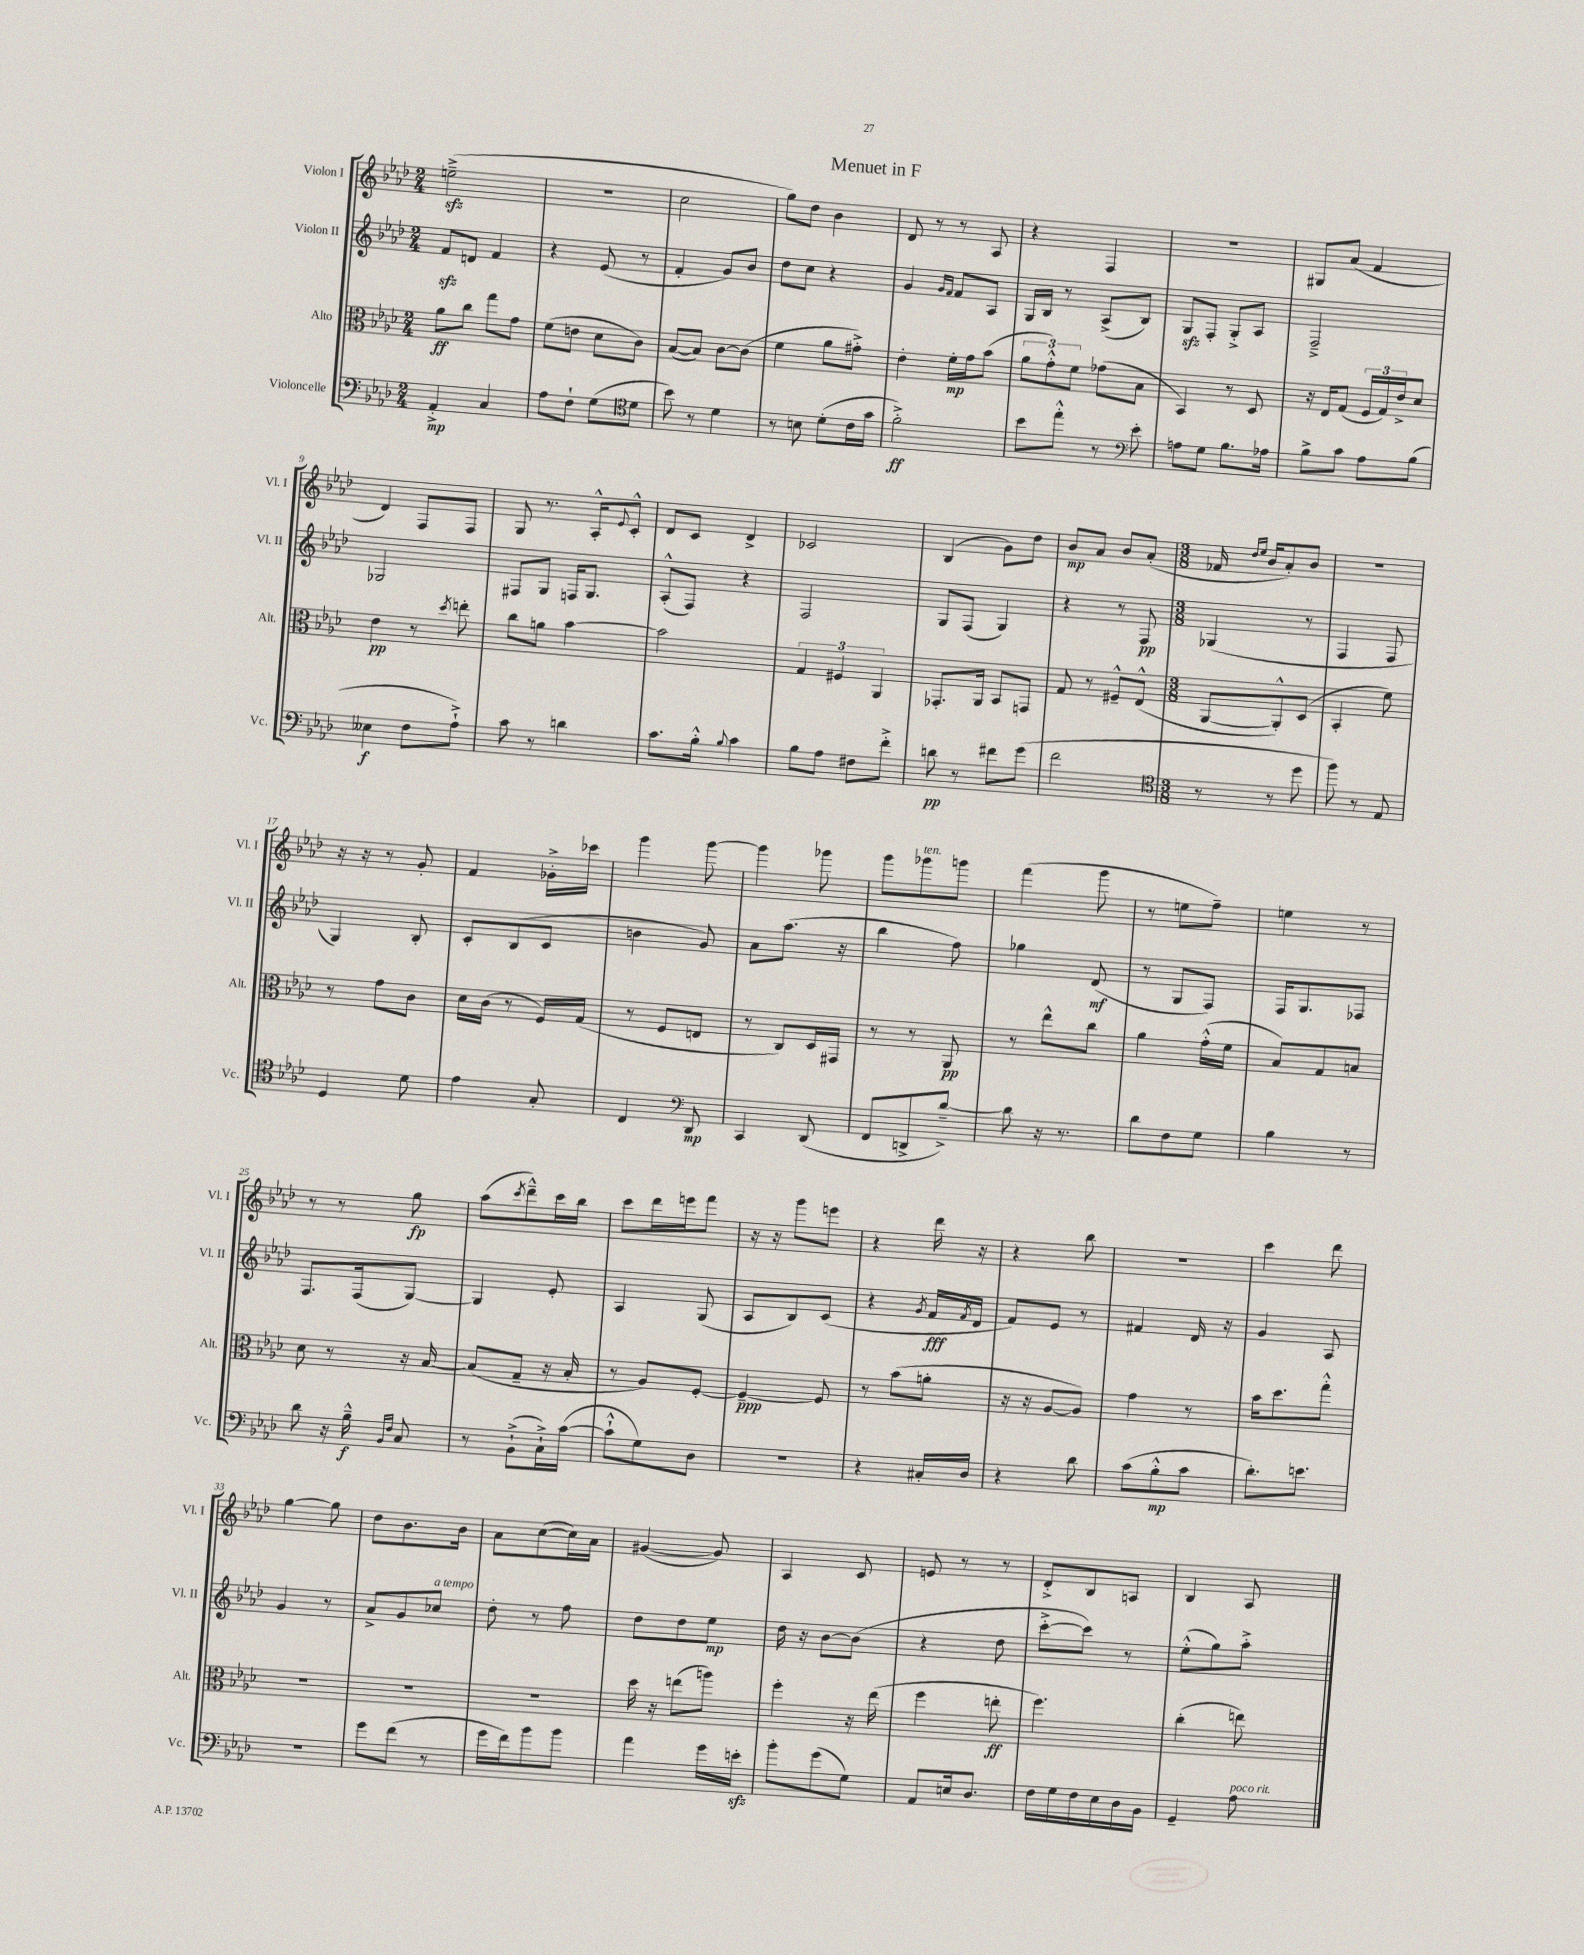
\header { title = "Menuet in F" }
<<
\new StaffGroup <<
\new Staff = "s0" \with { instrumentName = "Violon I" shortInstrumentName = "Vl. I" } {
    \clef treble \key aes \major \numericTimeSignature \time 2/4
    e''2--->\sfz( |
    r2 |
    c''2 |
    g''8) des''8 bes'4 |
    des'8 r8 r8 aes8 |
    r4 f4 |
    r2 |
    gis8 aes'8( f'4 |
    des'4) f8 f8 |
    g8 r8. aes16-.-^ \appoggiatura { ees'8 } c'8-.-^ |
    des'8 c'8 des'4-> |
    ces'2 |
    bes4( g'8) des''8 |
    bes'8\mp aes'8 bes'8 aes'8-.( |
    \numericTimeSignature \time 3/8 fes'16 \grace { des''16 ees''16 } bes'16 aes'8-.) bes'8 |
    r4. |
    r16 r16 r8 g'8-. |
    f'4 ges'16-.-> ces'''16 |
    g'''4 g'''8~ |
    g'''4 ges'''8 |
    g'''8 ges'''8^\markup { \italic "ten." } g'''8 |
    f'''4( g'''8 |
    r8 e''8 f''8--) |
    e''4 r8 |
    r8 r8 g''8\fp |
    aes''8( \acciaccatura { c'''8 } des'''8---^) c'''16 bes''16 |
    c'''8 des'''16 e'''16 f'''8 |
    r16 r16 g'''8 e'''8 |
    r4 des'''16 r16 |
    r4 bes''8 |
    R4. |
    c'''4 des'''8 |
    g''4~ g''8 |
    des''8 bes'8. bes'16 |
    aes'8 c''8~( c''16) aes'16 |
    gis'4~( gis'8) |
    aes4 c'8 |
    e'8 r8 r8 |
    des'8-.-> bes8 a8 |
    bes4 aes8 \bar "|." |
}
\new Staff = "s1" \with { instrumentName = "Violon II" shortInstrumentName = "Vl. II" } {
    \clef treble \key aes \major \numericTimeSignature \time 2/4
    f'8\sfz d'8 f'4 |
    r4 ees'8( r8 |
    f'4-. g'8) bes'8 |
    des''8 c''8 r4 |
    g'4 \grace { g'16 f'16 } f'8 aes8 |
    g16 bes16 r8 aes8->( bes8) |
    g8\sfz f8-. g8-.-> aes8 |
    f2---> |
    ges2 |
    fis8 g8 f16 g8. |
    aes8-.-^( f8) r4 |
    f2 |
    g8 f8( g4) |
    r4 r8 f8\pp |
    \numericTimeSignature \time 3/8 ges4( r8 |
    f4 f8 |
    g4) bes8-. |
    c'8-. bes8( c'8 |
    b'4 g'8) |
    aes'8 aes''8.( r16 |
    bes''4 f''8) |
    ges''4 des'8\mf( |
    r8 g8 f8) |
    f16 g8. fes8 |
    f8. f16( g8~) |
    g4 ees'8-. |
    aes4 g8( |
    aes8 bes8) c'8( |
    r4 \acciaccatura { g'8 } f'16\fff \acciaccatura { f'8 } des'16 |
    f'8) ees'8 r8 |
    fis'4 des'16 r16 |
    g'4 aes8 |
    g'4 r8 |
    aes'8-> g'8 ces''8^\markup { \italic "a tempo" } |
    des''8-. r8 f''8 |
    des''8 des''8 ees''8\mp |
    des''16 r16 bes'8~ bes'8( |
    r4 des''8 |
    c'''8~-.-> c'''8) r8 |
    ees''8-.-^( g''8) aes''8-.-> \bar "|." |
}
\new Staff = "s2" \with { instrumentName = "Alto" shortInstrumentName = "Alt." } {
    \clef alto \key aes \major \numericTimeSignature \time 2/4
    aes'8\ff c''8 g''8 g'8 |
    f'8( e'8 des'8 c'8) |
    bes8~( bes8) c'8~ c'8( |
    f'4 aes'8 gis'8-.->) |
    ees'4-. f'16-.\mp g'16 bes'8( |
    \tuplet 3/2 { aes'8 g'8-.-^) f'8 } ges'8( bes8 |
    bes,4) r8 des8 |
    r16 ees16 g8( \tuplet 3/2 { f16 g16) ees'16-> } des'8 |
    ees'4\pp r8 \acciaccatura { des''8 } e''8-. |
    c''8 a'8 bes'4~ |
    bes'2 |
    \tuplet 3/2 { g4 fis4 aes,4 } |
    ges,8.-. aes,16 bes,8 g,8 |
    g8 r8 fis8---^ ees8-^( |
    \numericTimeSignature \time 3/8 aes,8~ aes,8-.-^) des8( |
    bes,4-. f'8) |
    r8 g'8 c'8 |
    des'16 c'16( r8 f16) g16( |
    r8 f8 e8 |
    r8 c8) des16 gis,16 |
    r8 r8 aes,8\pp |
    r8 ees''8-^ c''8 |
    aes'4 g'16-.-^( f'16 |
    bes8) g8 b8 |
    des'8 r8 r16 bes16~ |
    bes8( g8-- r16 bes16-. |
    r8 aes8) f8~-. |
    f4~--\ppp f8 |
    r8 bes'8( a'8-. |
    r16 r16 aes8~ aes8) |
    g'4 r8 |
    bes'16 des''8. g''8-.-^ |
    R4. |
    R4. |
    R4. |
    des''16 r16 e''8( a''8) |
    f''4-. r16 ees''16( |
    f''4 e''8-.\ff |
    f''4.) |
    c''4-.( e''8) \bar "|." |
}
\new Staff = "s3" \with { instrumentName = "Violoncelle" shortInstrumentName = "Vc." } {
    \clef bass \key aes \major \numericTimeSignature \time 2/4
    aes,4-.->\mp c4 |
    aes8 f8-! g8( des'8 |
    \clef tenor bes'8) r8 des'4 |
    r8 b8 des'8-.( c'16 g'16 |
    f'2-.->\ff) |
    bes'8 ees''8-.-^ r8 ees'8-. |
    \clef bass a8 g8 bes8. aes16 |
    bes8-> c'8 aes8 bes8( |
    eeses4\f f8 aes8-!->) |
    c'8 r8 d'4 |
    c'8. bes16-.-^ \appoggiatura { bes8 } c'4 |
    bes8 aes8 fis8 f'8-.-> |
    d'8\pp r8 fis'8 g'8( |
    f'2 |
    \numericTimeSignature \time 3/8 \clef tenor r8 r8 des''8 |
    f''8) r8 ees8 |
    des4 des'8 |
    ees'4 g8-. |
    c4 \clef bass des,8\mp |
    c,4 des,8( |
    f,8 d,8-> des'8~--->) |
    des'8 r16 r8. |
    des'8 f8 g8 |
    bes4 r8 |
    des'8 r16 bes16---^\f \grace { bes,16 f16 } c8 |
    r8 bes,8-!->( c16-!->) c'16~( |
    c'8-!-^ g8) des8 |
    R4. |
    r4 cis16-. des16 |
    r4 des'8 |
    c'8( bes8-.-^\mp c'8 |
    des'8.-.) e'8. |
    R4. |
    g'8 f'8( r8 |
    g'16 f'16) bes'8 bes'8 |
    aes'4 g'16 e'16-.\sfz |
    bes'8-. g'8( g8) |
    aes,8 e16 des8. |
    f16 g16 f16 ees16 des16 bes,16 |
    g,4-- aes8^\markup { \italic "poco rit." } \bar "|." |
}
>>
>>
